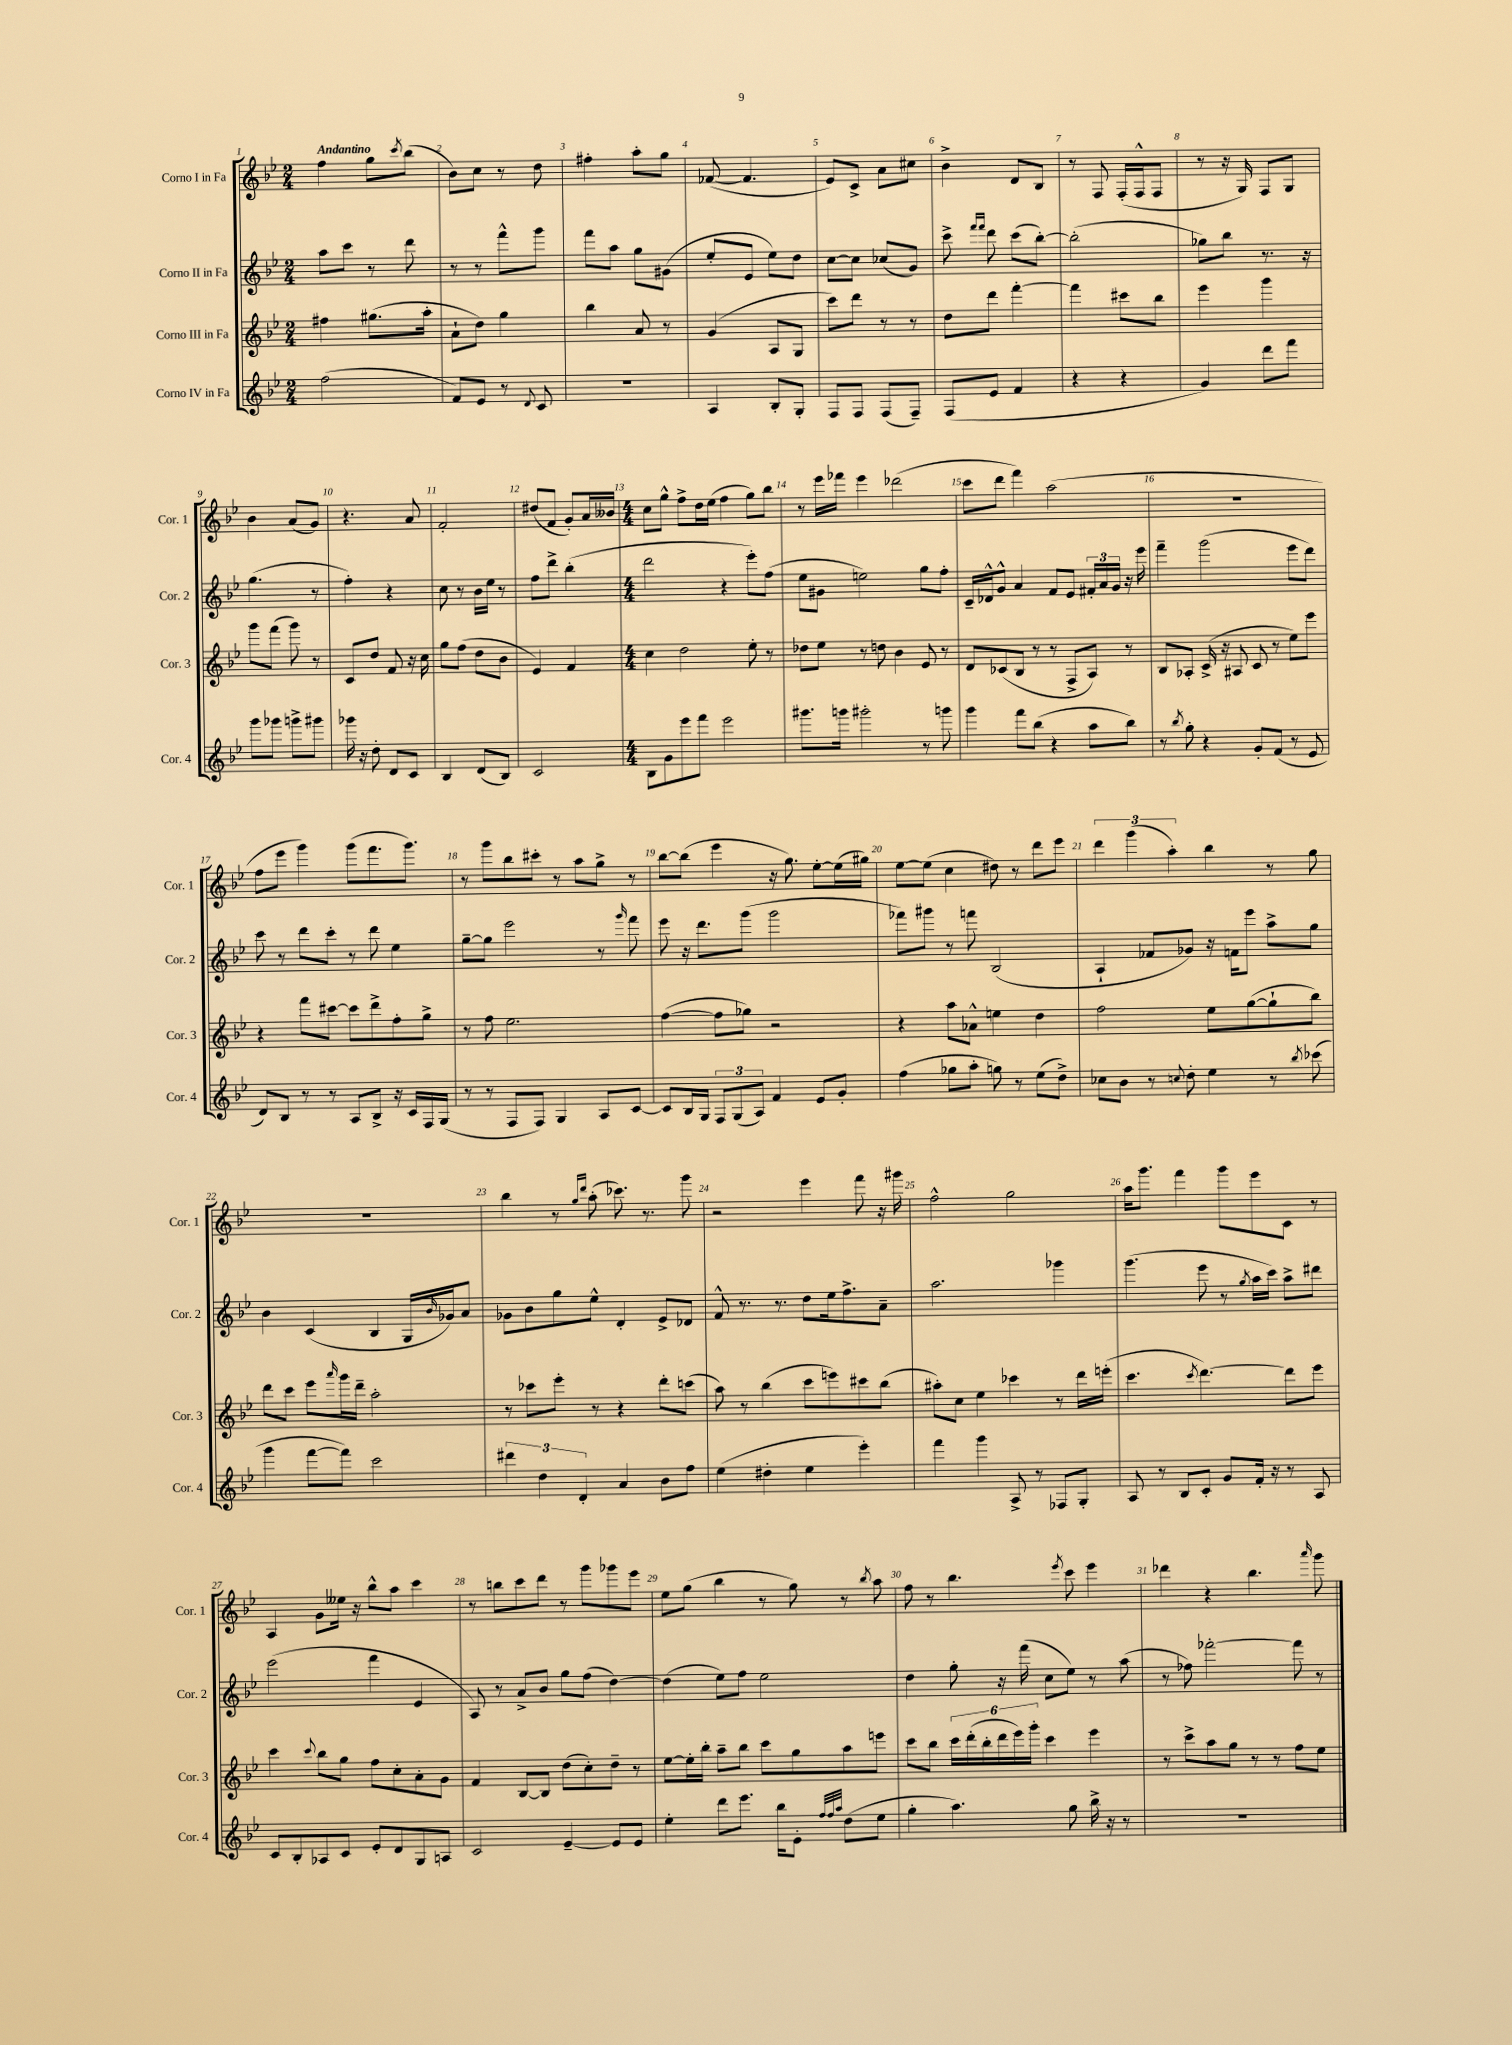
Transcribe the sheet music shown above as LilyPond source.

<<
\new StaffGroup <<
\new Staff = "s0" \with { instrumentName = "Corno I in Fa" shortInstrumentName = "Cor. 1" } {
    \clef treble \key bes \major \numericTimeSignature \time 2/4 \tempo "Andantino"
    f''4 g''8 \acciaccatura { c'''8 } bes''8( |
    bes'8) c''8 r8 d''8 |
    fis''4-. a''8-. g''8 |
    fes'8~( fes'4. |
    ees'8) c'8-> a'8 cis''8 |
    bes'4-> d'8 bes8 |
    r8 f8 f16-.( f16-^ f8 |
    r8 r16 g16) f8 g8 |
    bes'4 a'8( g'8) |
    r4. a'8 |
    f'2-. |
    dis''8( f'8 g'8-.) a'16 beses'16 |
    \numericTimeSignature \time 4/4 c''8 g''8-^ f''8-> d''16 ees''16( f''4 g''8) bes''8 |
    r8 ees'''16 fes'''16 ees'''4 des'''2( |
    c'''8 d'''8 f'''4) a''2( |
    R1 |
    f''8 ees'''8 g'''4) g'''8( f'''8. g'''8.) |
    r8 g'''8 bes''8 cis'''8-. r8 a''8 g''8-> r8 |
    bes''8~ bes''8( ees'''4 r16 g''8.) ees''8~-. ees''16( gis''16) |
    ees''8~ ees''8( c''4 dis''8) r8 d'''8 ees'''8 |
    \tuplet 3/2 { d'''4 g'''4( a''4-.) } bes''4 r8 g''8 |
    R1 |
    bes''4 r8 \grace { g''16 d'''16 } a''8-.( ces'''8.) r8. g'''8 |
    r2 ees'''4 f'''8 r16 gis'''16 |
    f''2-^ g''2 |
    a''16 g'''8. f'''4 g'''8 ees'''8 c'8 r8 |
    a4 g'8 eeses''16 r16 bes''8-^ a''8 c'''4 |
    r8 b''8 c'''8 d'''8 r8 g'''8 ges'''8 ees'''8 |
    ees''8 g''8( bes''4 r8 g''8) r8 \acciaccatura { bes''8 } a''8 |
    f''8 r8 bes''4. \acciaccatura { ees'''8 } c'''8 ees'''4 |
    des'''4 r4 bes''4. \grace { a'''16 } g'''8 \bar "|." |
}
\new Staff = "s1" \with { instrumentName = "Corno II in Fa" shortInstrumentName = "Cor. 2" } {
    \clef treble \key bes \major \numericTimeSignature \time 2/4
    a''8 c'''8 r8 d'''8 |
    r8 r8 f'''8-^ g'''8 |
    f'''8 a''8 g''8 gis'8( |
    ees''8-. ees'8 ees''8) d''8 |
    c''8~ c''8 ces''8( g'8) |
    c'''8-> \grace { f'''16 f'''16 } d'''8 c'''8( bes''8~-.) |
    bes''2-.( |
    ges''8) bes''8 r8. r16 |
    g''4.( r8 |
    f''4-.) r4 |
    c''8 r8 bes'16 ees''16 r8 |
    f''8 d'''8-> bes''4-.( |
    \numericTimeSignature \time 4/4 d'''2 r4 ees'''8-.) f''8( |
    ees''8 gis'8 e''2) g''8 f''8-. |
    c'16-- des'16-^ g'8-^ a'4 f'8 ees'8 \tuplet 3/2 { fis'16-. a'16 g'16 } r16 ees'''16 |
    f'''4-- g'''2( ees'''8 d'''8) |
    c'''8 r8 d'''8 c'''8-. r8 d'''8 ees''4 |
    g''8~-- g''8 ees'''2 r8 \grace { g'''16 } f'''8 |
    ees'''8 r16 d'''8. g'''8( g'''2 |
    fes'''8) gis'''8 r8 f'''8 bes2( |
    a4-! fes'8 ges'8) r16 f'16 ees'''8 a''8-> g''8 |
    bes'4 c'4( bes4 g16 \grace { bes'16 } ges'16) a'8 |
    ges'8 bes'8 g''8 ees''8-^ d'4-. ees'8-> des'8 |
    f'8-^ r8. r8. d''8 ees''16 f''8.-> a'8-- |
    a''2. ges'''4 |
    g'''4.( ees'''8 r8 \acciaccatura { g''8 } a''16 c'''16) a''8-> dis'''8 |
    ees'''2( f'''4 ees'4 |
    a8) r8 a'8-> bes'8 g''8 f''8( d''4~) |
    d''4( ees''8) f''8 ees''2 |
    d''4 g''8-. r16 f'''16( c''8 ees''8) r8 a''8( |
    r8 fes''8) fes'''2~-. fes'''8 r8 \bar "|." |
}
\new Staff = "s2" \with { instrumentName = "Corno III in Fa" shortInstrumentName = "Cor. 3" } {
    \clef treble \key bes \major \numericTimeSignature \time 2/4
    fis''4 gis''8.( a''16-. |
    a'8-! d''8) g''4 |
    bes''4 a'8 r8 |
    g'4( a8 g8 |
    c'''8) d'''8 r8 r8 |
    d''8 d'''8 f'''4~-. |
    f'''4 cis'''8 bes''8 |
    ees'''4 g'''4 |
    g'''8 f'''8( g'''8) r8 |
    c'8 d''8 f'8 r16 c''16 |
    g''8 f''8( d''8 bes'8 |
    ees'4) f'4 |
    \numericTimeSignature \time 4/4 c''4 d''2 ees''8-. r8 |
    des''8 ees''8 r8 d''8 bes'4 ees'8 r8 |
    d'8 ces'8( bes8 r8 r8 f8-> a8) r8 |
    bes8 aes8-. c'16->( r16 ais8 c'8 r8 ees''8) ees'''8 |
    r4 f'''8 cis'''8~ cis'''8 d'''8-> f''8-. g''8-> |
    r8 f''8 ees''2. |
    f''4~( f''8 ges''8) r2 |
    r4 a''8 aes'8-^ e''4 d''4 |
    f''2 ees''8 g''8~( g''8-! bes''8) |
    d'''8 c'''8 ees'''8 \grace { a'''16 } g'''16 d'''16-- a''2-. |
    r8 ces'''8 ees'''8-. r8 r4 d'''8-. c'''8( |
    a''8) r8 bes''4( c'''8 e'''8) cis'''8 bes''8( |
    ais''8-.) c''8 ees''4 ces'''4 r8 d'''16 e'''16-.( |
    c'''4. \acciaccatura { c'''8 } d'''4.~) d'''8 ees'''8 |
    c'''4 \appoggiatura { c'''8 } bes''8 g''8 f''8 c''8-. a'8-. g'8 |
    f'4 bes8~ bes8 d''8( c''8-.) d''8-- r8 |
    ees''8~ ees''16-. bes''16-. a''8-- bes''8 c'''8 g''8 a''8 e'''8 |
    c'''8 bes''8 \tuplet 6/4 { c'''16 d'''16-.( bes''16-. d'''16 ees'''16) g'''16-. } c'''4 ees'''4 |
    r8 c'''8-> a''8 g''8 r8 r8 f''8 ees''8 \bar "|." |
}
\new Staff = "s3" \with { instrumentName = "Corno IV in Fa" shortInstrumentName = "Cor. 4" } {
    \clef treble \key bes \major \numericTimeSignature \time 2/4
    f''2( |
    f'8) ees'8 r8 \appoggiatura { d'8 } c'8 |
    r2 |
    a4 bes8-. g8-. |
    f8 f8 f8( f8--) |
    f8( ees'8 f'4 |
    r4 r4 |
    g'4) d'''8 f'''8 |
    g'''8 ges'''8 g'''8-> gis'''8 |
    ges'''16 r16 d''8-. d'8 c'8 |
    bes4 d'8( bes8) |
    c'2 |
    \numericTimeSignature \time 4/4 bes8 g'8 ees'''8 f'''8 ees'''2 |
    gis'''8. g'''16 gis'''2-. r8 g'''8 |
    g'''4 f'''8 bes''8( r4 a''8 bes''8) |
    r8 \acciaccatura { bes''8 } g''8-. r4 g'8-. f'8( r8 ees'8 |
    d'8) bes8 r8 r8 a8 bes8-> r16 c'16 f16 g16( |
    r8 r8 f8 f8) g4 a8 c'8~ |
    c'8 bes16 g16 \tuplet 3/2 { f8 g8( a8) } f'4 ees'8 g'8-. |
    f''4( ges''8 a''8-. g''8) r8 ees''8( d''8->) |
    ces''8 bes'8 r8 \appoggiatura { c''8 } d''8-. ees''4 r8 \acciaccatura { bes''8 } ces'''8( |
    g'''4 f'''8~ f'''8) c'''2 |
    \tuplet 3/2 { dis'''4 d''4 d'4-. } a'4 bes'8 f''8 |
    ees''4( dis''4-. ees''4 ees'''4-.) |
    f'''4 g'''4 a8-> r8 fes8 g8-. |
    a8 r8 bes8 c'8-. g'8 f'16-. r16 r8 a8 |
    c'8 bes8-. aes8 c'8 ees'8-. d'8 g8 a8 |
    c'2 ees'4~-- ees'8 ees'8 |
    ees''4-. d'''8 ees'''8. bes''16 ees'8-. \grace { f''32 f''32 a''32 } d''8( ees''8 |
    g''4-. a''4.) g''8 bes''16-> r16 r8 |
    R1 \bar "|." |
}
>>
>>
\layout { \context { \Score \override BarNumber.break-visibility = ##(#f #t #t) barNumberVisibility = #all-bar-numbers-visible } }
